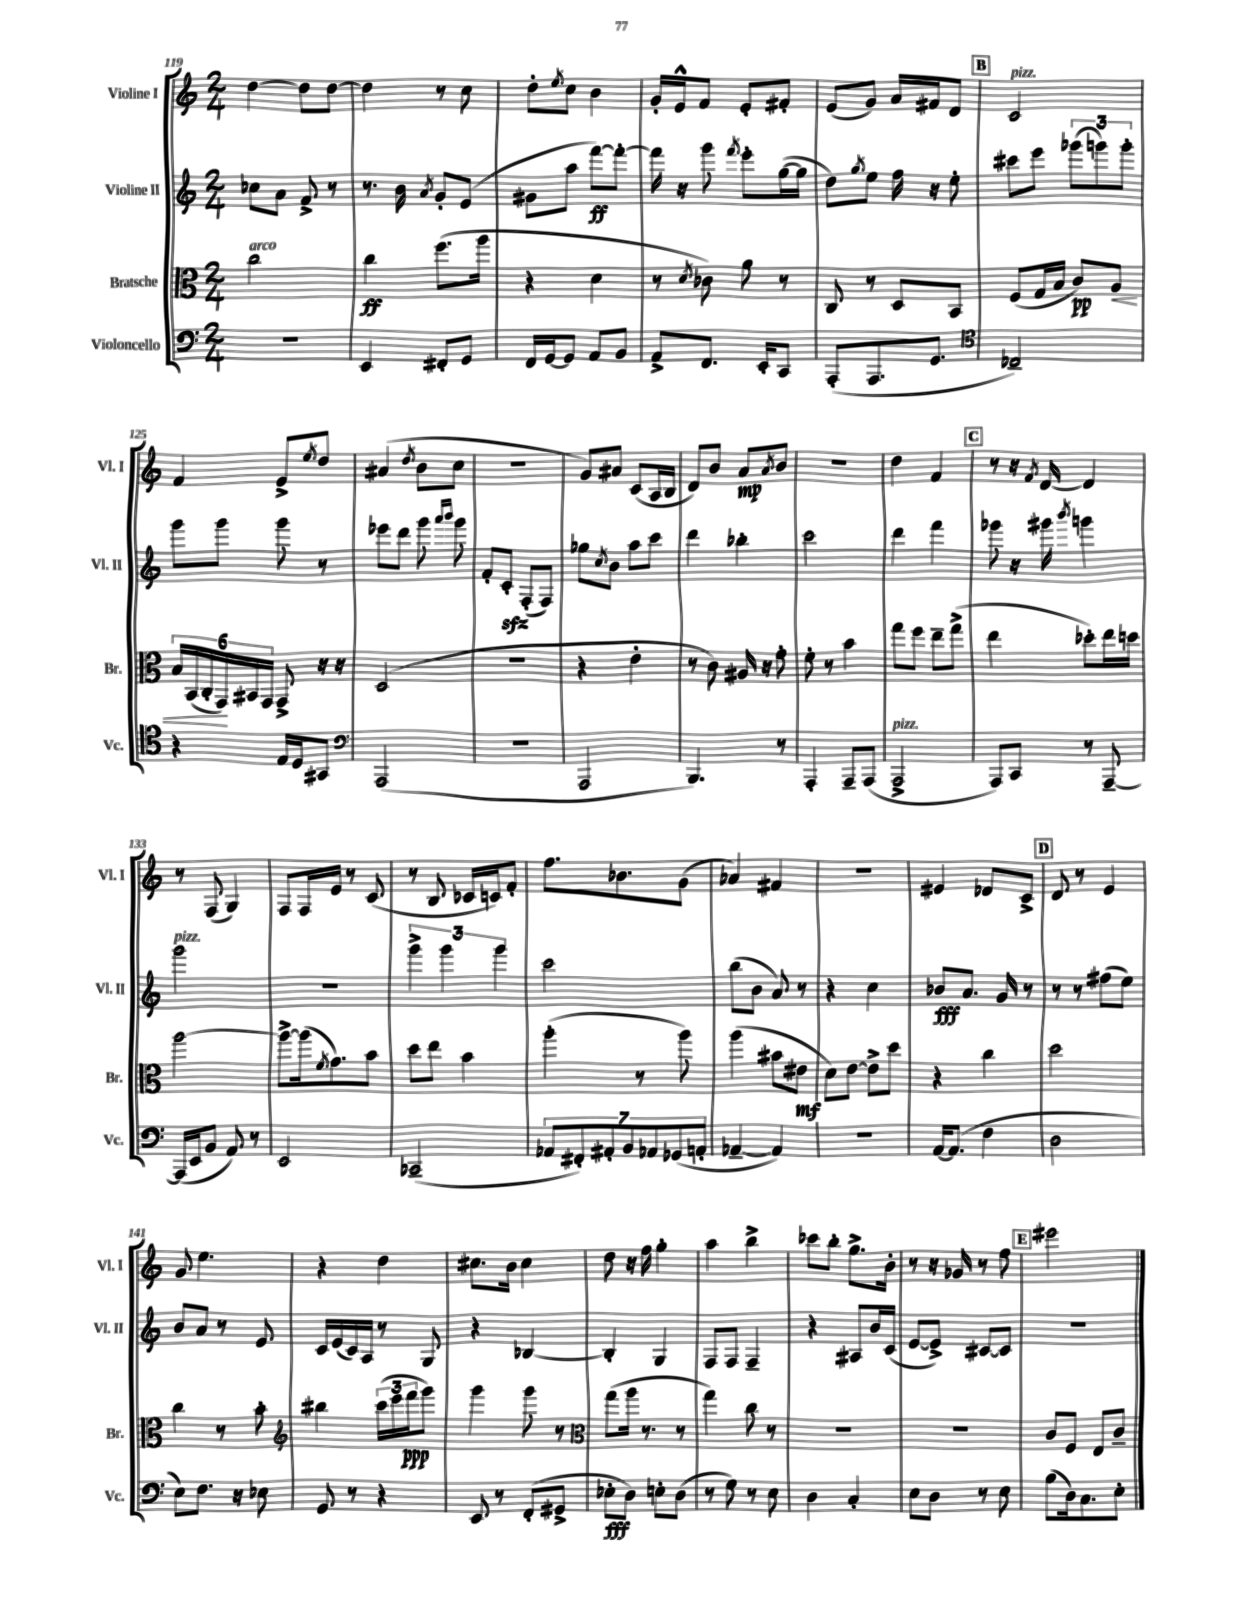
<<
\new StaffGroup <<
\new Staff = "s0" \with { instrumentName = "Violine I" shortInstrumentName = "Vl. I" } {
    \clef treble \key c \major \numericTimeSignature \time 2/4
    d''4~ d''8 d''8~ |
    d''4 r8 c''8 |
    d''8-. \acciaccatura { e''8 } c''8 b'4 |
    g'16-. e'16-^ f'8 e'8-. fis'8-. |
    e'8( g'8) a'16 fis'16 d'8 |
    \mark \markup { \box "B" } c'2^\markup { \italic "pizz." } |
    f'4 e'8-> \acciaccatura { e''8 } d''8 |
    ais'4( \acciaccatura { d''8 } b'8 c''8 |
    r2 |
    g'8) ais'8 c'8( a16 b16 |
    d'8) b'8 a'8\mp \acciaccatura { a'8 } b'8 |
    R2 |
    d''4 f'4 |
    \mark \markup { \box "C" } r8 r16 \acciaccatura { f'8 } d'16~ d'4 |
    r8 f8( g4) |
    f8 f16 e'16 r8 c'8( |
    r8 b8 ces'16 c'16) f'8-. |
    f''8. bes'8. g'8( |
    aes'4) fis'4 |
    R2 |
    eis'4 des'8 c'8-> |
    \mark \markup { \box "D" } d'8 r8 e'4 |
    g'8 e''4. |
    r4 d''4 |
    cis''8. b'16 cis''4 |
    d''8 r16 f''16 g''4-. |
    a''4 b''4-> |
    ces'''8 b''8-. g''8.-> b'16-. |
    r8 r16 ges'16 r8 f''8 |
    \mark \markup { \box "E" } eis'''2 \bar "|." |
}
\new Staff = "s1" \with { instrumentName = "Violine II" shortInstrumentName = "Vl. II" } {
    \clef treble \key c \major \numericTimeSignature \time 2/4
    ces''8 a'8 f'8-> r8 |
    r8. b'16 \acciaccatura { a'8 } g'8-. e'8( |
    gis'8 a''8 f'''8~\ff) f'''8~-. |
    f'''16 r16 g'''8 \acciaccatura { f'''8 } e'''8-. g''16~( g''16 |
    d''8) \acciaccatura { g''8 } e''8 f''16 r16 e''8-. |
    \mark \markup { \box "B" } cis'''8 e'''8 \tuplet 3/2 { ges'''8( g'''8) g'''8-. } |
    g'''8 g'''8 g'''8 r8 |
    ees'''8 d'''8 g'''8 \grace { a'''16 b'''16 } g'''8 |
    f'8-. c'8-.\sfz f8-.( f8) |
    ges''8 \acciaccatura { c''8 } b'8 a''8 c'''8 |
    d'''4 bes''4-. |
    c'''2 |
    d'''4 f'''4 |
    \mark \markup { \box "C" } ges'''8 r16 gis'''16 \acciaccatura { b'''8 } g'''4 |
    g'''2^\markup { \italic "pizz." } |
    r2 |
    \tuplet 3/2 { g'''4-> g'''4 g'''4 } |
    c'''2 |
    b''8( b'8 a'8) r8 |
    r4 c''4 |
    bes'8\fff a'8. g'16 r8 |
    \mark \markup { \box "D" } r8 r8 fis''8( e''8) |
    b'8 a'8 r8 e'8 |
    c'16 e'16( c'16) a16 r8 g8 |
    r4 bes4~ |
    bes4-. g4 |
    f8 f8 f4-- |
    r4 ais8 b'16 c'16( |
    e'8~ e'8->) cis'8~ cis'8 |
    \mark \markup { \box "E" } R2 \bar "|." |
}
\new Staff = "s2" \with { instrumentName = "Bratsche" shortInstrumentName = "Br." } {
    \clef alto \key c \major \numericTimeSignature \time 2/4
    c''2^\markup { \italic "arco" } |
    c''4\ff f''8.( a''16 |
    r4 d'4 |
    r8 \acciaccatura { d'8 } ces'8) a'8 r8 |
    c8 r8 d8 b,8 |
    \mark \markup { \box "B" } f8( g16 b16 c'8\pp) a8\< |
    \tuplet 6/4 { b16 b,16( c16-. g,16\!) bis,16 g,16 } g,8-> r16 r16 |
    d2( |
    r2 |
    r4 e'4-. |
    r8 c'8) ais16 r16 g'8-. |
    f'8-. r8 b'4 |
    g''8 f''8 e''8-- g''8->( |
    \mark \markup { \box "C" } e''4 des''8-.) e''16 d''16 |
    a''2~ |
    a''8~-> a''16( \acciaccatura { f'8 } g'8.) b'8 |
    d''8 e''8 b'4 |
    a''4-.( r8 a''8) |
    a''4( bis'8 eis'8\mf |
    d'8) e'8~ e'8-> d''8 |
    r4 c''4 |
    \mark \markup { \box "D" } d''2 |
    c''4 r8 b'8-. |
    \clef treble bis''4 \tuplet 3/2 { c'''16( e'''16 f'''16\ppp } g'''8) |
    g'''4 g'''8 r8 |
    \clef alto g''8( a''16 r8. r8 |
    g''4) c''8 r8 |
    R2 |
    R2 |
    \mark \markup { \box "E" } c'8 f8 e8 c'8-- \bar "|." |
}
\new Staff = "s3" \with { instrumentName = "Violoncello" shortInstrumentName = "Vc." } {
    \clef bass \key c \major \numericTimeSignature \time 2/4
    R2 |
    e,4 fis,8-. g,8 |
    f,16 g,16~ g,8 a,8 b,8 |
    a,8-> f,8. e,16-. c,8 |
    a,,8-.( a,,8. g,8. |
    \mark \markup { \box "B" } \clef tenor ces2--) |
    r4 e16 d16 gis,8 |
    \clef bass a,,2( |
    R2 |
    a,,2 |
    b,,4.) r8 |
    a,,4-. a,,8-- a,,8( |
    a,,2->^\markup { \italic "pizz." } |
    \mark \markup { \box "C" } a,,8) c,8 r8 a,,8~-- |
    a,,16( e,16 b,8 a,8) r8 |
    e,2 |
    ces,2--( |
    \tuplet 7/4 { aes,8 fis,8-.) ais,8-. b,8 aes,8 ges,8( a,8-. } |
    aes,4~-- aes,4) |
    R2 |
    a,16~ a,8.( f4 |
    \mark \markup { \box "D" } d2 |
    e8) f8. r16 ees8 |
    g,8 r8 r4 |
    e,8 r8 f,8-.( gis,8-> |
    ees8-.\fff d8) e8-. d8( |
    r8 g8) r8 e8 |
    d4 c4-. |
    e8 d8 r8 e8 |
    \mark \markup { \box "E" } b8( d16) c8. e8-. \bar "|." |
}
>>
>>
\layout { \context { \Score currentBarNumber = #119 } }
